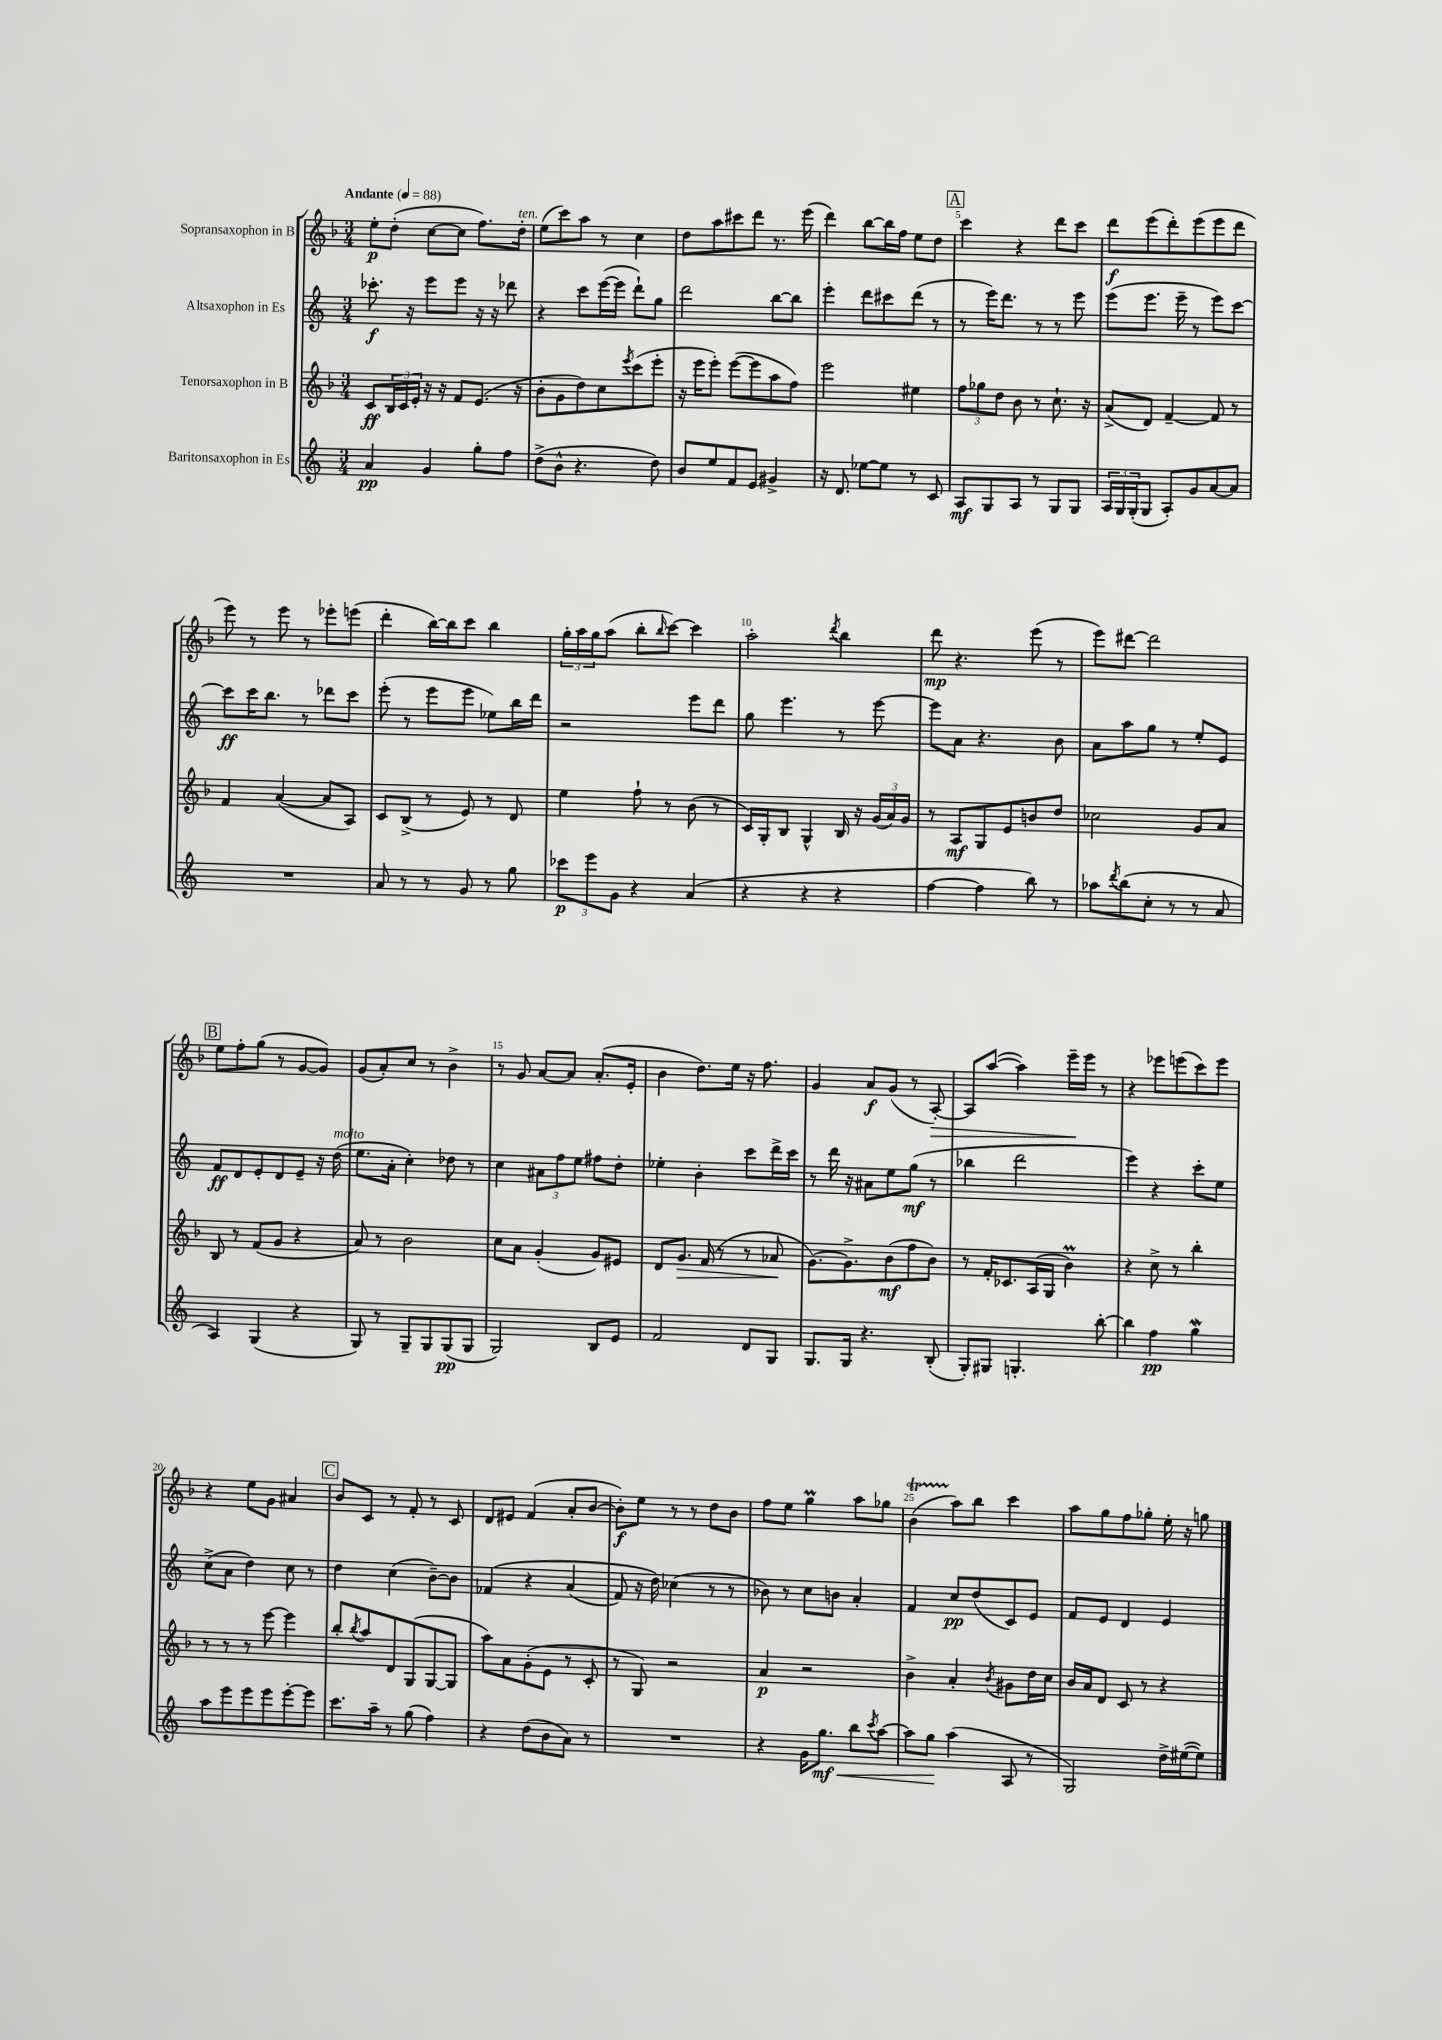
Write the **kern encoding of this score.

**kern	**kern	**kern	**kern
*staff4	*staff3	*staff2	*staff1
*clefG2	*clefG2	*clefG2	*clefG2
*k[]	*k[b-]	*k[]	*k[b-]
*M3/4	*M3/4	*M3/4	*M3/4
*MM88	*MM88	*MM88	*MM88
4a/	8c/L	8.ccc-'\	8ee'\L
.	24B-/L	.	(8dd'\J
.	24c/	.	.
.	.	16r	.
.	24e'/JJ	.	.
4g/	16r	8eee\L	[8cc\L
.	16r	.	.
.	8f/L	8eee\J	8cc\]J
8gg'\L	(8.e/J	16r	8.ff\L)
.	.	16r	.
8ff\J	.	8ddd-\	.
.	16r	.	16dd'\Jk
=	=	=	=
(8dd^\L	8b-'\L	4r	(8ee\L
8b^^\J	8g\	.	8ccc\)
4.r	8dd\)	8ccc\L	8aa\J
.	8cc\	([16eee\L	8r
.	.	16eee\]JJ	.
.	8qeee/	.	.
.	(8ccc\	8ddd`\L)	4cc\
8dd\)	8eee'\J	8gg\J	.
=	=	=	=
8b/L	16r	2ddd\	8dd\L
.	16eee\LK	.	.
8ee/	8eee'\J)	.	8aa\
8f/	([8eee\L	.	8ccc#\
8e/J	8eee\]	.	8ddd\J
4g#^/	8aa\	[8bb\L	8.r
.	8ff\J)	8bb\]J	.
.	.	.	(16eee\
=	=	=	=
16r	2eee\	4eee'\	4ddd\)
8.d/	.	.	.
[8ee-\L	.	8ddd\L	[8bb-\L
8ee-\]J	.	8ccc#\	16bb-\]L
.	.	.	16ff\JJ
8r	4ee#\	(8ddd\J	8ee\L
8c/	.	8r	8dd\J
=	=	=	=
8A/L	12ff\L	8r	4ccc\
.	12gg-\	.	.
8G/	.	16eee\LK)	.
.	12dd\J	.	.
.	.	8.ddd\J	.
8A/J	8b-\	.	4r
8r	8r	8r	.
8G/L	8.cc`\	8r	8ddd\L
8G/J	.	8eee\	8ccc\J
.	16r	.	.
=	=	=	=
24A/LL	(8a^/L	(8eee\L	8ddd\L
24G/	.	.	.
(24G'/J	.	.	.
8G/J	8d/J)	8.eee\J	(8eee\
8A'/L)	[4f~/	.	8ddd'\)
.	.	16eee~\	.
8g/	.	8r	(8eee\
[8a/	8f/]	8eee\L)	8eee\
8a/]J	8r	[8ccc\J	8ddd\J
=	=	=	=
2.r	4f/	8ccc\]L	8eee\)
.	.	16ccc\K	8r
.	.	8.bb\J	.
.	([4a/	.	8eee\
.	.	8r	8r
.	8a/]L	8ddd-\L	8eee-'\L
.	8A/J)	8ccc\J	(8eee\J
=	=	=	=
8a/	8c/L	(8eee'\	4ddd'\
8r	(8B-^/J	8r	.
8r	8r	8eee\L	[16bb-\LL)
.	.	.	16bb-\]J
8g/	8e/)	8eee\J	8ccc\J
8r	8r	8ee-\L)	4bb-\
8gg\	8d/	16bb\L	.
.	.	16ddd\JJ	.
=	=	=	=
12ccc-\L	4ee\	2r	24gg'\LL
.	.	.	24aa\
12eee\	.	.	24gg\J
.	.	.	(8aa\J
12g\J	.	.	.
4r	8ff`\	.	8bb-'\L
.	.	.	16qqbb-/
.	8r	.	[8ccc\J)
(4a/	(8b-\	8eee\L	4ccc\]
.	8r	8ddd\J	.
=	=	=	=
4r	16c/LL)	8gg\	2aa'\
.	16G'/J	.	.
.	8B-/J	4.eee\	.
4r	4G^^/	.	.
.	.	.	8qddd/
4r	16B-/	8r	4bb-\
.	16r	.	.
.	(24g/LL	[8eee\	.
.	24a/)	.	.
.	24g/JJ	.	.
=	=	=	=
[4ff\	8r	8eee\]L	8ddd\
.	8A/L	8a\J	4.r
4ff\]	8G/	4.r	.
.	8e/	.	.
8bb\)	8b/	.	(8eee\
8r	8dd/J	8b\	8r
=	=	=	=
8aa-\L	2cc-\	8a\L	8eee\L)
8qddd/	.	.	.
(8bb\	.	8aa\	[8ddd#\J
8cc'\J	.	8gg\J	2ddd#\]
8r	.	8r	.
8r	8g/L	8ee'/L	.
8a/	8a/J	8e/J	.
=	=	=	=
4A/)	8B-/	8f/L	8ee\L
.	8r	8d/	8ff'\
(4G/	(8f/L	8e'/	(8gg\J
.	8g/J	8d/	8r
4r	4r	8e~/J	[8g/L
.	.	16r	8g/]J)
.	.	(16dd\	.
=	=	=	=
8G/)	8a/)	8.ee\L	(8g/L
8r	8r	.	8a'/)
.	.	16a'\Jk	.
8G~/L	2b-\	4cc'\)	8cc/J
8G/	.	.	8r
(8G/	.	8dd-\	4b-^\
8G/J	.	8r	.
=	=	=	=
2G/)	8cc\L	4cc\	8r
.	8a\J	.	8g/
.	(4g'/	12a#\L	[8a/L
.	.	12ff\	.
.	.	.	8a/]J
.	.	12ee\J	.
8B/L	8g/L)	8ff#\L	(8.a'/L
8e/J	8e#/J	8dd'\J	.
.	.	.	16e'/Jk
=	=	=	=
2f/	8d/L	4ee-'\	4b-\
.	8.g/J	.	.
.	.	4b'\	8.dd\L)
.	(16f/	.	.
.	8r	.	.
.	.	.	16ee\Jk
8d/L	8r	8ccc\L	16r
.	.	.	8.ff\
8G/J	8a-/	16ddd^\L	.
.	.	16ccc\JJ	.
=	=	=	=
8.G/L	[8.g\L)	8r	4g/
.	.	16ddd\	.
16G/Jk	8.g^\]	16r	.
4.r	.	8a#\L	8a/L
.	(8b-\	8ee\	(8g/J
.	8ff\	(8gg\J	8r
(8B'/	8b-\J)	8r	[8A'/)
=	=	=	=
8G'/L)	8r	4bb-\	8A/]L
8G#/J	16f'/LK	.	([8aa/J
.	8.c-/	.	.
4.G'/	.	2ddd\	4aa\])
.	(16A/L	.	.
.	16G/JJ	.	.
.	4b-\)	.	16eee~\LL
.	.	.	16eee\JJ
[8bb'\	.	.	8r
=	=	=	=
4bb\]	4r	4eee\)	4r
4ff\	8cc^\	4r	8eee-\L
.	8r	.	(8eee\
4gg\	4bb-'\	8ccc'\L	8ccc\)
.	.	8ee\J	8eee\J
=	=	=	=
8aa\L	8r	(8cc^\L	4r
8eee\	8r	8a\J	.
8eee\	8r	4dd\)	8ee\L
8eee\	[8eee\	.	8g\J
[8eee'\	4eee\]	8cc\	4a#/
8eee\]J	.	8r	.
=	=	=	=
8.ccc\L	8bb-'/L	4dd\	8b-/L
.	8qbb-/	.	.
.	8aa/	.	8c/J
16aa~\Jk	.	.	.
8r	8d/	(4cc\	8r
(8gg\	(8G/	.	8f'/
4ff\)	[8G/	[8b~\L)	8r
.	8G/]J	8b\]J	8c/
=	=	=	=
4r	8aa\L)	&(4f-/	8d/L
.	8a\	.	8e#/J
(8dd\L	(8g'\	4r	(4f/
8b\	8e\J	.	.
8a\J)	8r	(4a/	8a'/L
8r	8c'/	.	[8b-/J
=	=	=	=
2.r	8r	8f/)	8b-'\]L)
.	8G/)	16r	8ee\J
.	.	16dd\&)	.
.	2r	(4cc-\	8r
.	.	.	8r
.	.	8r	8dd\L
.	.	8r	8b-\J
=	=	=	=
4r	4a/	8b-\)	8ff\L
.	.	8r	8ee\J
16g\LK	2r	8cc\L	4gg\
8.gg\J	.	.	.
.	.	8b\J	.
8bb\L	.	4a'/	8aa\L
8qccc/	.	.	.
[8aa\J	.	.	8gg-\J
=	=	=	=
8aa\]L	4b-^\	4f/	(4b-\
8gg\J	.	.	.
(4aa\	4a'/	8cc/L	8aa\L)
.	.	(8dd/	8bb-\J
.	8qb-/	.	.
8A/	8g#\L	8c/)	4ccc\
8r	16dd\L	8e/J	.
.	16cc\JJ	.	.
=	=	=	=
2G/)	16b-/LL	8f/L	8aa\L
.	16a/J	.	.
.	8d/J	8e/J	8gg\
.	8c/	4d/	8ff\
.	8r	.	8gg-'\J
16dd^\LL	4r	4e/	16ee'\
([16ee#\J	.	.	16r
8ee#\]J)	.	.	8gg\
==	==	==	==
*-	*-	*-	*-
